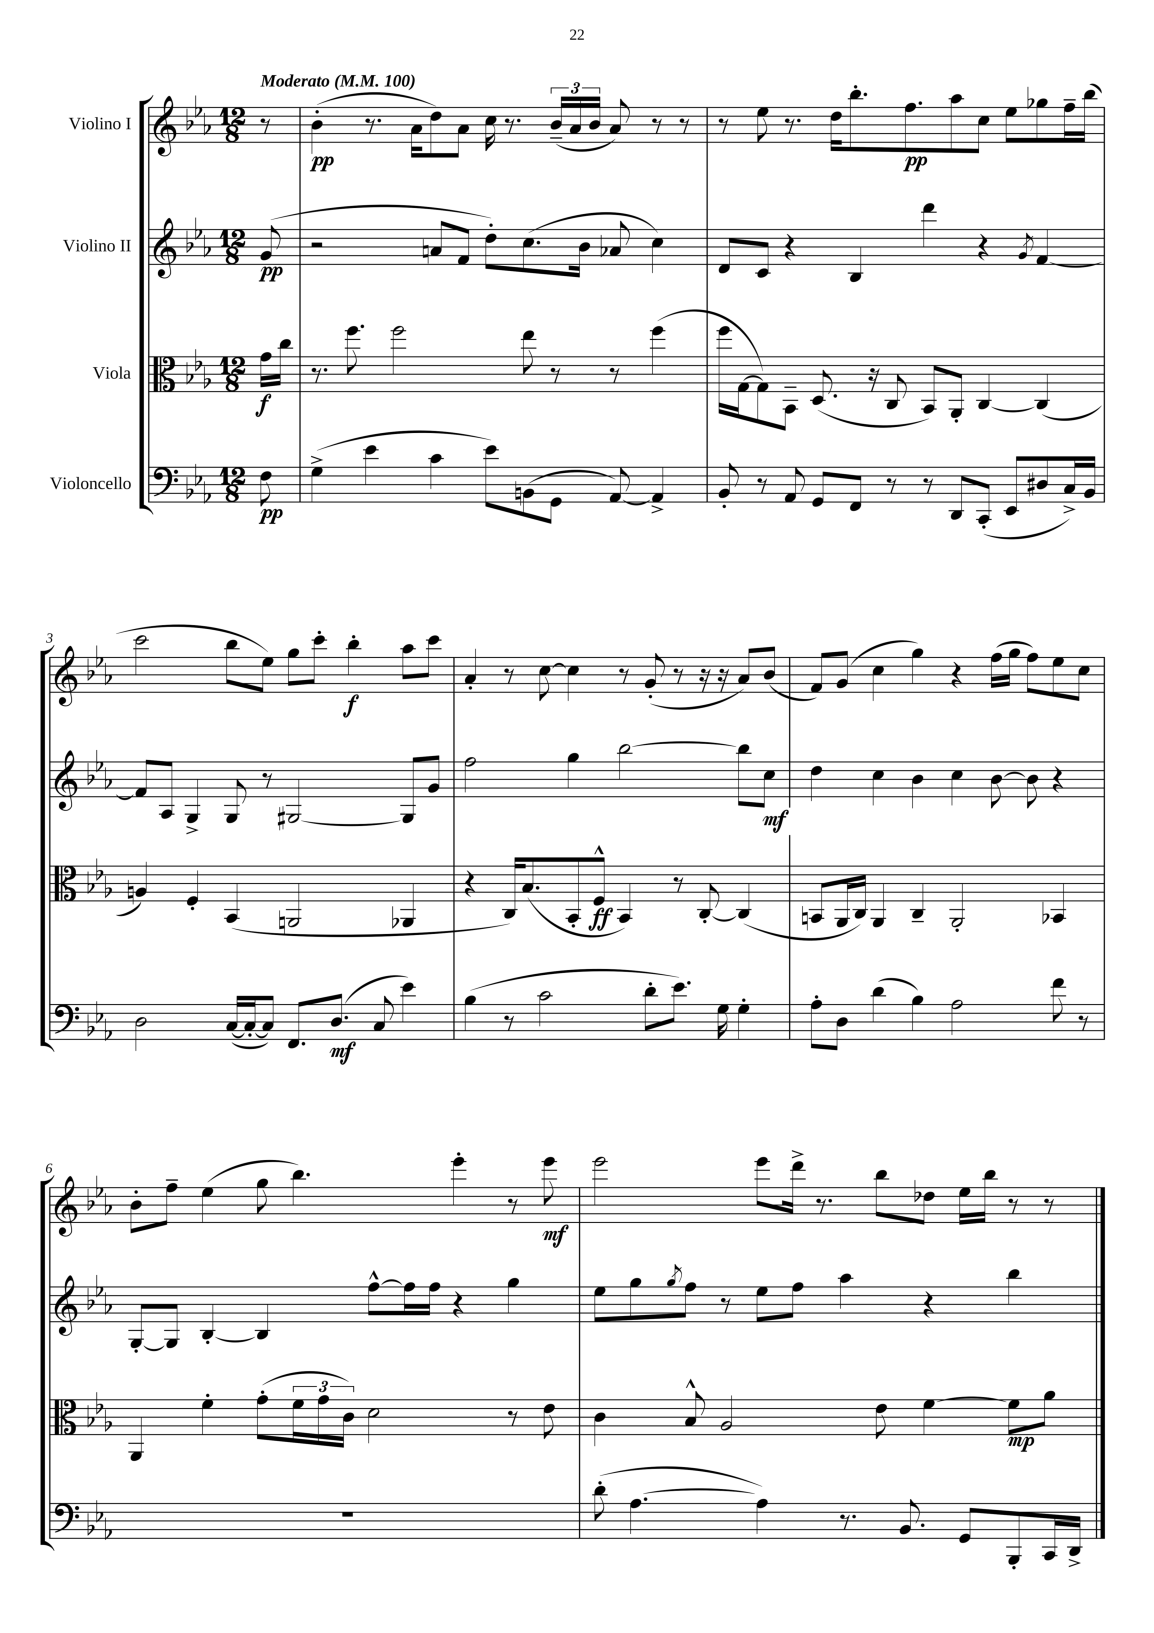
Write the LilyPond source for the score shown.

<<
\new StaffGroup <<
\new Staff = "s0" \with { instrumentName = "Violino I" } {
    \clef treble \key ees \major \numericTimeSignature \time 12/8 \partial 8 \tempo "Moderato" 4 = 100
    r8 |
    bes'4-.\pp( r8. aes'16 d''8) aes'8 c''16 r8. \tuplet 3/2 { bes'16--( aes'16 bes'16 } aes'8) r8 r8 |
    r8 ees''8 r8. d''16 bes''8.-. f''8.\pp aes''8 c''8 ees''8 ges''8 f''16-- bes''16( |
    c'''2 bes''8 ees''8) g''8 c'''8-. bes''4-.\f aes''8 c'''8 |
    aes'4-. r8 c''8~ c''4 r8 g'8-.( r8 r16 r16 aes'8) bes'8( |
    f'8) g'8( c''4 g''4) r4 f''16( g''16 f''8) ees''8 c''8 |
    bes'8-. f''8-- ees''4( g''8 bes''4.) ees'''4-. r8 ees'''8\mf |
    ees'''2 ees'''8 d'''16-> r8. bes''8 des''8 ees''16 bes''16 r8 r8 \bar "|." |
}
\new Staff = "s1" \with { instrumentName = "Violino II" } {
    \clef treble \key ees \major \numericTimeSignature \time 12/8 \partial 8
    g'8\pp( |
    r2 a'8 f'8 d''8-.) c''8.( bes'16 aes'8 c''4) |
    d'8 c'8 r4 bes4 d'''4 r4 \acciaccatura { g'8 } f'4~ |
    f'8 aes8 g4-> g8 r8 gis2~ gis8 g'8 |
    f''2 g''4 bes''2~ bes''8 c''8\mf |
    d''4 c''4 bes'4 c''4 bes'8~ bes'8 r4 |
    g8~-. g8 bes4~-. bes4 f''8~-^ f''16 f''16 r4 g''4 |
    ees''8 g''8 \acciaccatura { g''8 } f''8 r8 ees''8 f''8 aes''4 r4 bes''4 \bar "|." |
}
\new Staff = "s2" \with { instrumentName = "Viola" } {
    \clef alto \key ees \major \numericTimeSignature \time 12/8 \partial 8
    g'16\f c''16 |
    r8. f''8. f''2 ees''8 r8 r8 f''4( |
    f''16 g16~ g8) bes,8-- d8.( r16 c8 bes,8) aes,8-. c4~ c4( |
    a4) f4-. bes,4( a,2 aes,4 |
    r4 c16) bes8.( bes,8-. f8-^\ff bes,4) r8 c8~-. c4( |
    b,8 aes,16 c16) aes,4 c4-- aes,2-. bes,4 |
    aes,4 f'4-. g'8-.( \tuplet 3/2 { f'16 g'16 c'16) } d'2 r8 ees'8 |
    c'4 bes8-^ aes2 ees'8 f'4~ f'8\mp aes'8 \bar "|." |
}
\new Staff = "s3" \with { instrumentName = "Violoncello" } {
    \clef bass \key ees \major \numericTimeSignature \time 12/8 \partial 8
    f8\pp |
    g4->( ees'4 c'4 ees'8) b,8( g,8 aes,8~) aes,4-> |
    bes,8-. r8 aes,8 g,8 f,8 r8 r8 d,8 c,8-.( ees,8 dis8 c16->) bes,16 |
    d2 c16~( c16~-. c8) f,8. d8.\mf( c8 ees'4) |
    bes4( r8 c'2 d'8-. ees'8.) g16 g4-. |
    aes8-. d8 d'4( bes4) aes2 f'8 r8 |
    R1. |
    d'8-.( aes4.~ aes4) r8. bes,8. g,8 bes,,8-. c,16 d,16-> \bar "|." |
}
>>
>>
